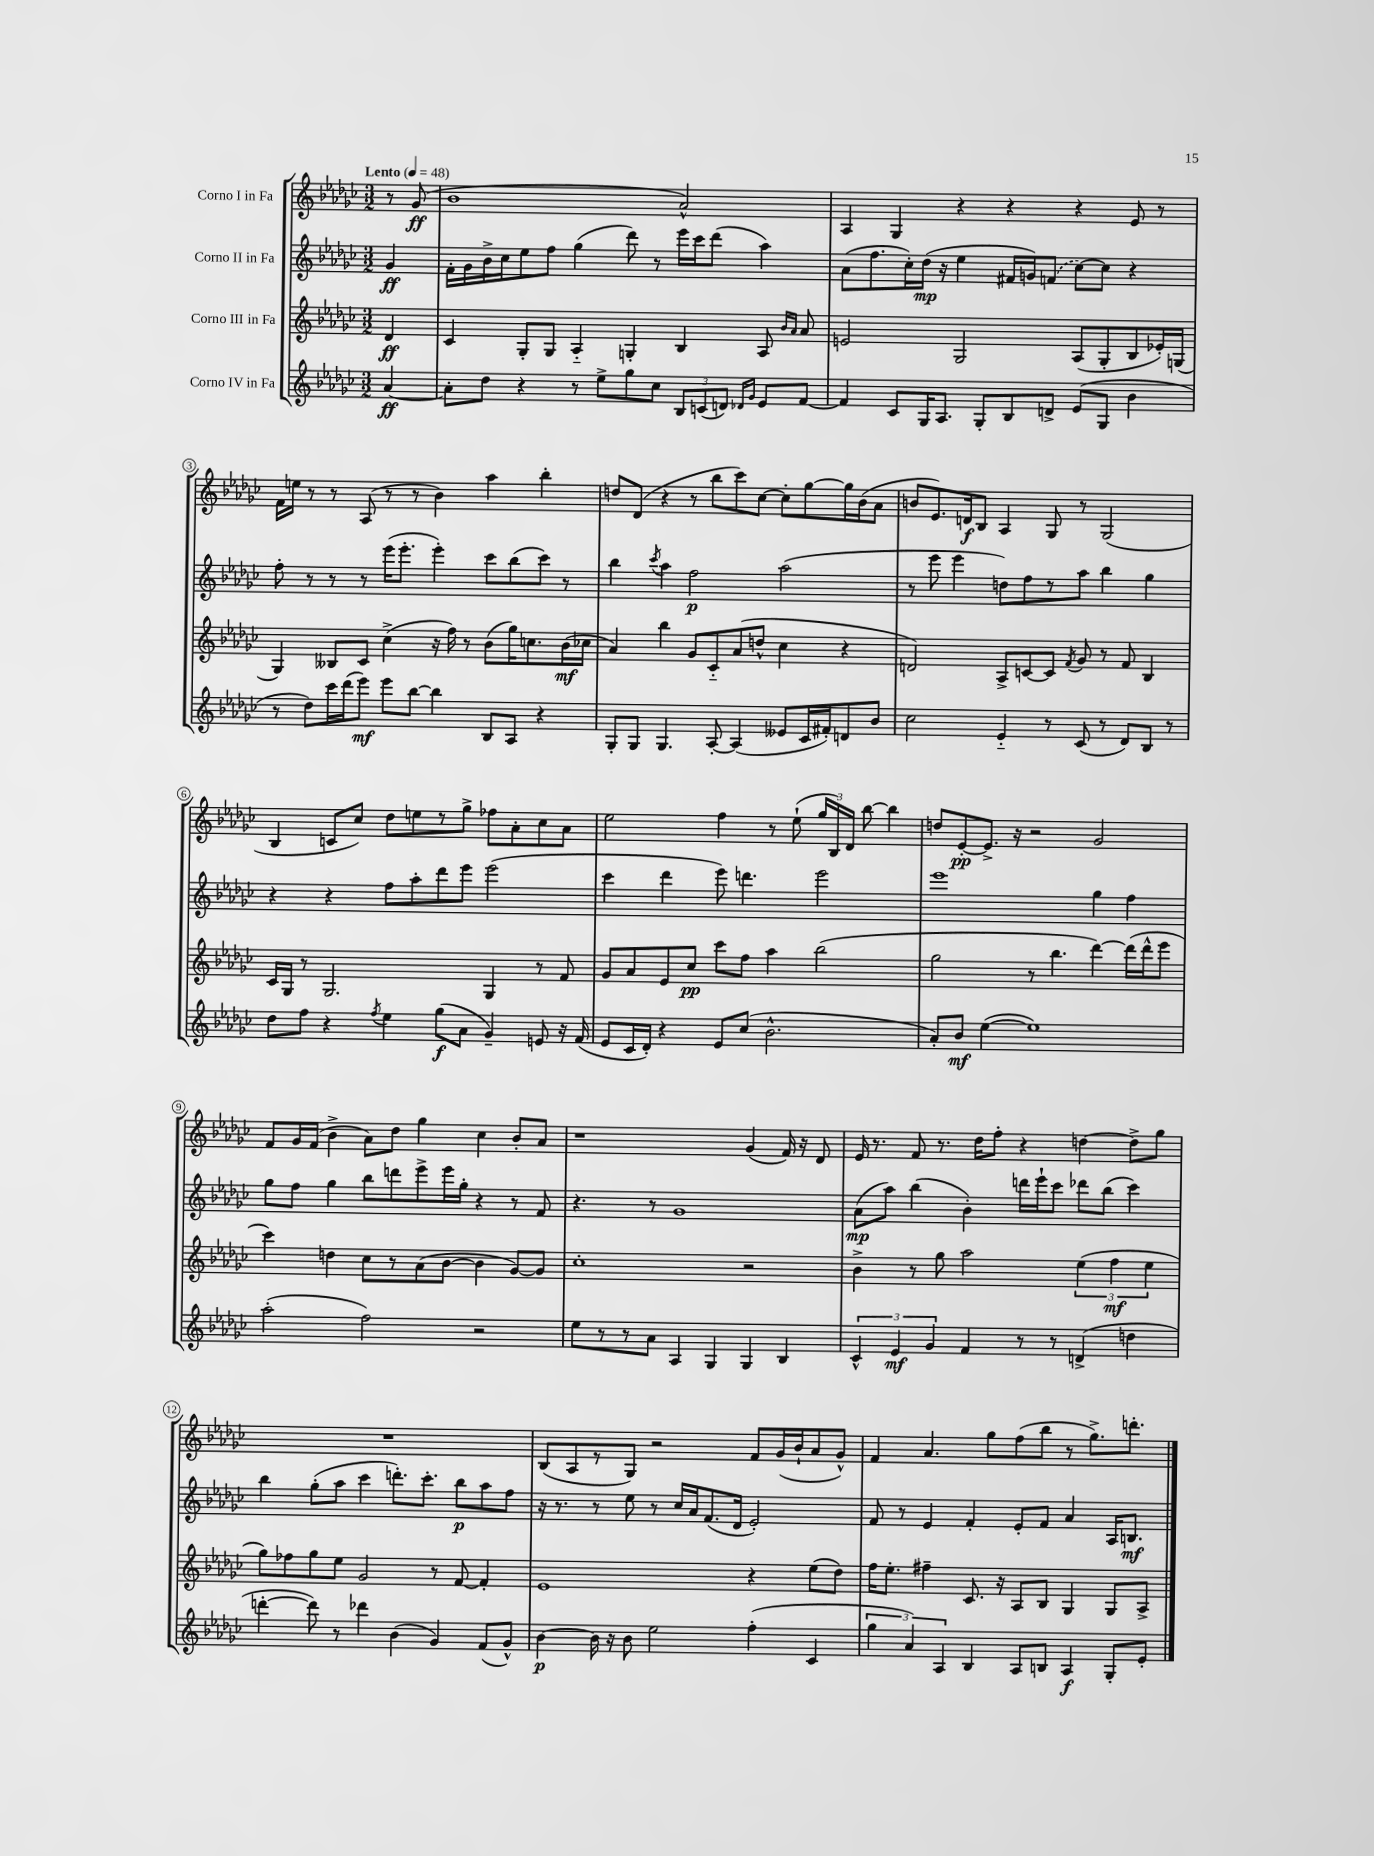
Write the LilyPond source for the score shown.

<<
\new StaffGroup <<
\new Staff = "s0" \with { instrumentName = "Corno I in Fa" } {
    \clef treble \key ges \major \numericTimeSignature \time 3/2 \partial 4 \tempo "Lento" 4 = 48
    \autoBeamOff r8 ges'8\ff( |
    bes'1 aes'2-^) |
    aes4 ges4 r4 r4 r4 ees'8 r8 |
    f'16[ e''16] r8 r8 aes8( r8 r8 bes'4) aes''4 bes''4-. |
    d''8[ des'8]( r4 r8 bes''8[ ces'''8) ces''8]~ ces''8[-. ges''8~ ges''16 bes'16( aes'8] |
    b'8[ ees'8.) d'16\f bes8] aes4 ges8 r8 ges2( |
    bes4 c'8[ ces''8]) des''8[ e''8 r8 ges''8]-> fes''8[ aes'8-. ces''8 aes'8] |
    ees''2 f''4 r8 ees''8-!( \tuplet 3/2 { ges''16[ bes16) des'16] } bes''8~ bes''4 |
    d''8[ ees'8~-.\pp ees'8.]-> r16 r2 ges'2 |
    f'8[ ges'16 f'16]( bes'4-> aes'8[) des''8] ges''4 ces''4 bes'8[-. aes'8] |
    r1 ges'4( f'16) r16 des'8 |
    ees'16 r8. f'8 r8. des''16[ f''8]-. r4 d''4~ d''8[-> ges''8] |
    R1. |
    bes8[( aes8 r8 ges8]) r2 f'8[ ges'16( bes'16-! aes'8 ges'8]-^) |
    f'4 aes'4. ges''8[ f''8( bes''8] r8 ges''8.[->) d'''8.]-. \bar "|." |
}
\new Staff = "s1" \with { instrumentName = "Corno II in Fa" } {
    \clef treble \key ges \major \numericTimeSignature \time 3/2 \partial 4
    \autoBeamOff ges'4\ff |
    f'16[-. ges'16 bes'16-> ces''16 ees''8 f''8] ges''4( des'''8) r8 ees'''16[ ces'''16 des'''8]( aes''4) |
    aes'8[( f''8. ces''16-.) des''16]\mp( r16 ees''4 fis'16[ g'16) \once \slurDashed f'8]( ces''8[~) ces''8] r4 |
    f''8-. r8 r8 r8 ees'''16[( ees'''8.]-. ees'''4-.) ces'''8[ bes''8( ces'''8]) r8 |
    bes''4 \acciaccatura { ces'''8 } aes''4 f''2\p aes''2( |
    r8 ees'''8 ees'''4 d''8[) f''8 r8 aes''8] bes''4 ges''4 |
    r4 r4 f''8[ aes''8-. des'''8 ees'''8] ees'''2( |
    ces'''4 des'''4 ees'''8) d'''4. ees'''2 |
    ees'''1 ges''4 f''4 |
    ges''8[ f''8] ges''4 bes''8[ d'''8 ees'''8-> ees'''16 ges''16]-. r4 r8 f'8 |
    r4. r8 ges'1 |
    aes'8[\mp( aes''8]) bes''4( bes'4-.) d'''16[ ees'''16-! ces'''8] des'''8[ bes''8]( ces'''4) |
    bes''4 ges''8[-.( aes''8] ces'''4 d'''8.[-.) ces'''8.]-. bes''8[\p aes''8 f''8] |
    r16 r8. r8 ees''8 r8 ces''16[ aes'16 f'8.( des'16] ees'2-.) |
    f'8 r8 ees'4 f'4-. ees'8[-. f'8] aes'4 aes16[ b8.]\mf \bar "|." |
}
\new Staff = "s2" \with { instrumentName = "Corno III in Fa" } {
    \clef treble \key ges \major \numericTimeSignature \time 3/2 \partial 4
    \autoBeamOff des'4\ff |
    ces'4 ges8[-. ges8] aes4-_ g4-. bes4 aes8 \grace { bes'16[ aes'16] } aes'8 |
    e'2 ges2 aes8[( ges8-. bes8 ees'16-.) g16]( |
    ges4) beses8[ ces'8] ces''4->( r16 f''16) r8 bes'8[( ges''16) c''8. bes'16\mf( ces''16] |
    aes'4) bes''4 ges'8[ ces'8-_ aes'8( d''8]-^ ces''4 r4 |
    d'2) aes8[-> c'8~ c'8] \acciaccatura { f'8 } ges'8 r8 f'8 bes4 |
    ces'16[ ges16] r8 ges2. ges4 r8 f'8 |
    ges'8[ aes'8 ees'8 ces''8]\pp ces'''8[ f''8] aes''4 bes''2( |
    ges''2 r8 bes''4. des'''4~) des'''16[( des'''16-^ ees'''8] |
    ces'''4) d''4 ces''8[ r8 aes'8( bes'8]~ bes'4 ges'8[~) ges'8] |
    ces''1-. r2 |
    bes'4-> r8 ges''8 aes''2 \tuplet 3/2 { ees''4( f''4\mf ees''4 } |
    ges''8[) fes''8 ges''8 ees''8] ges'2 r8 f'8~ f'4-. |
    ees'1 r4 ees''8[( des''8]) |
    f''16[ ees''8.]-. fis''4-- ces'8. r16 aes8[ bes8] ges4 ges8[ aes8]-> \bar "|." |
}
\new Staff = "s3" \with { instrumentName = "Corno IV in Fa" } {
    \clef treble \key ges \major \numericTimeSignature \time 3/2 \partial 4
    \autoBeamOff aes'4~\ff |
    aes'8[-. des''8] r4 r8 ees''8[-> ges''8 ces''8] \tuplet 3/2 { bes8[ c'8( d'8]) } \grace { des'16[ ges'16] } ees'8[ f'8]~ |
    f'4 ces'8[ ges16 aes8.] ges8[-. bes8 d'8]-> ees'8[( ges8] bes'4 |
    r8 des''8[) ces'''16 des'''16( ees'''8]\mf) ees'''8[ bes''8]~ bes''4 bes8[ aes8] r4 |
    ges8[-. ges8] ges4. aes8~-. aes4( eeses'8[ ces'16 fis'16-.) d'8 bes'8] |
    ces''2 ees'4-_ r8 ces'8( r8 des'8[) bes8] r8 |
    des''8[ f''8] r4 \acciaccatura { f''8 } ees''4 ges''8[\f( aes'8] ges'4--) e'8 r16 f'16( |
    ees'8[ ces'16 des'16]-.) r4 ees'8[ ces''8]( bes'2.-^ |
    aes'8[-.) bes'8]\mf ees''4~( ees''1) |
    aes''2-.( f''2) r2 |
    ees''8[ r8 r8 aes'8] aes4 ges4 ges4 bes4 |
    \tuplet 3/2 { ces'4-^ ees'4\mf ges'4 } f'4 r8 r8 d'4->( d''4 |
    d'''4~-. d'''8) r8 des'''4 bes'4( ges'4) f'8[( ges'8]-^) |
    bes'4~\p bes'16 r16 bes'8 ees''2 f''4-.( ces'4 |
    \tuplet 3/2 { ges''4 aes'4) aes4 } bes4 aes8[ b8] aes4\f ges8[-. ees'8]-. \bar "|." |
}
>>
>>
\layout { \context { \Score \override BarNumber.stencil = #(make-stencil-circler 0.1 0.3 ly:text-interface::print) } }
